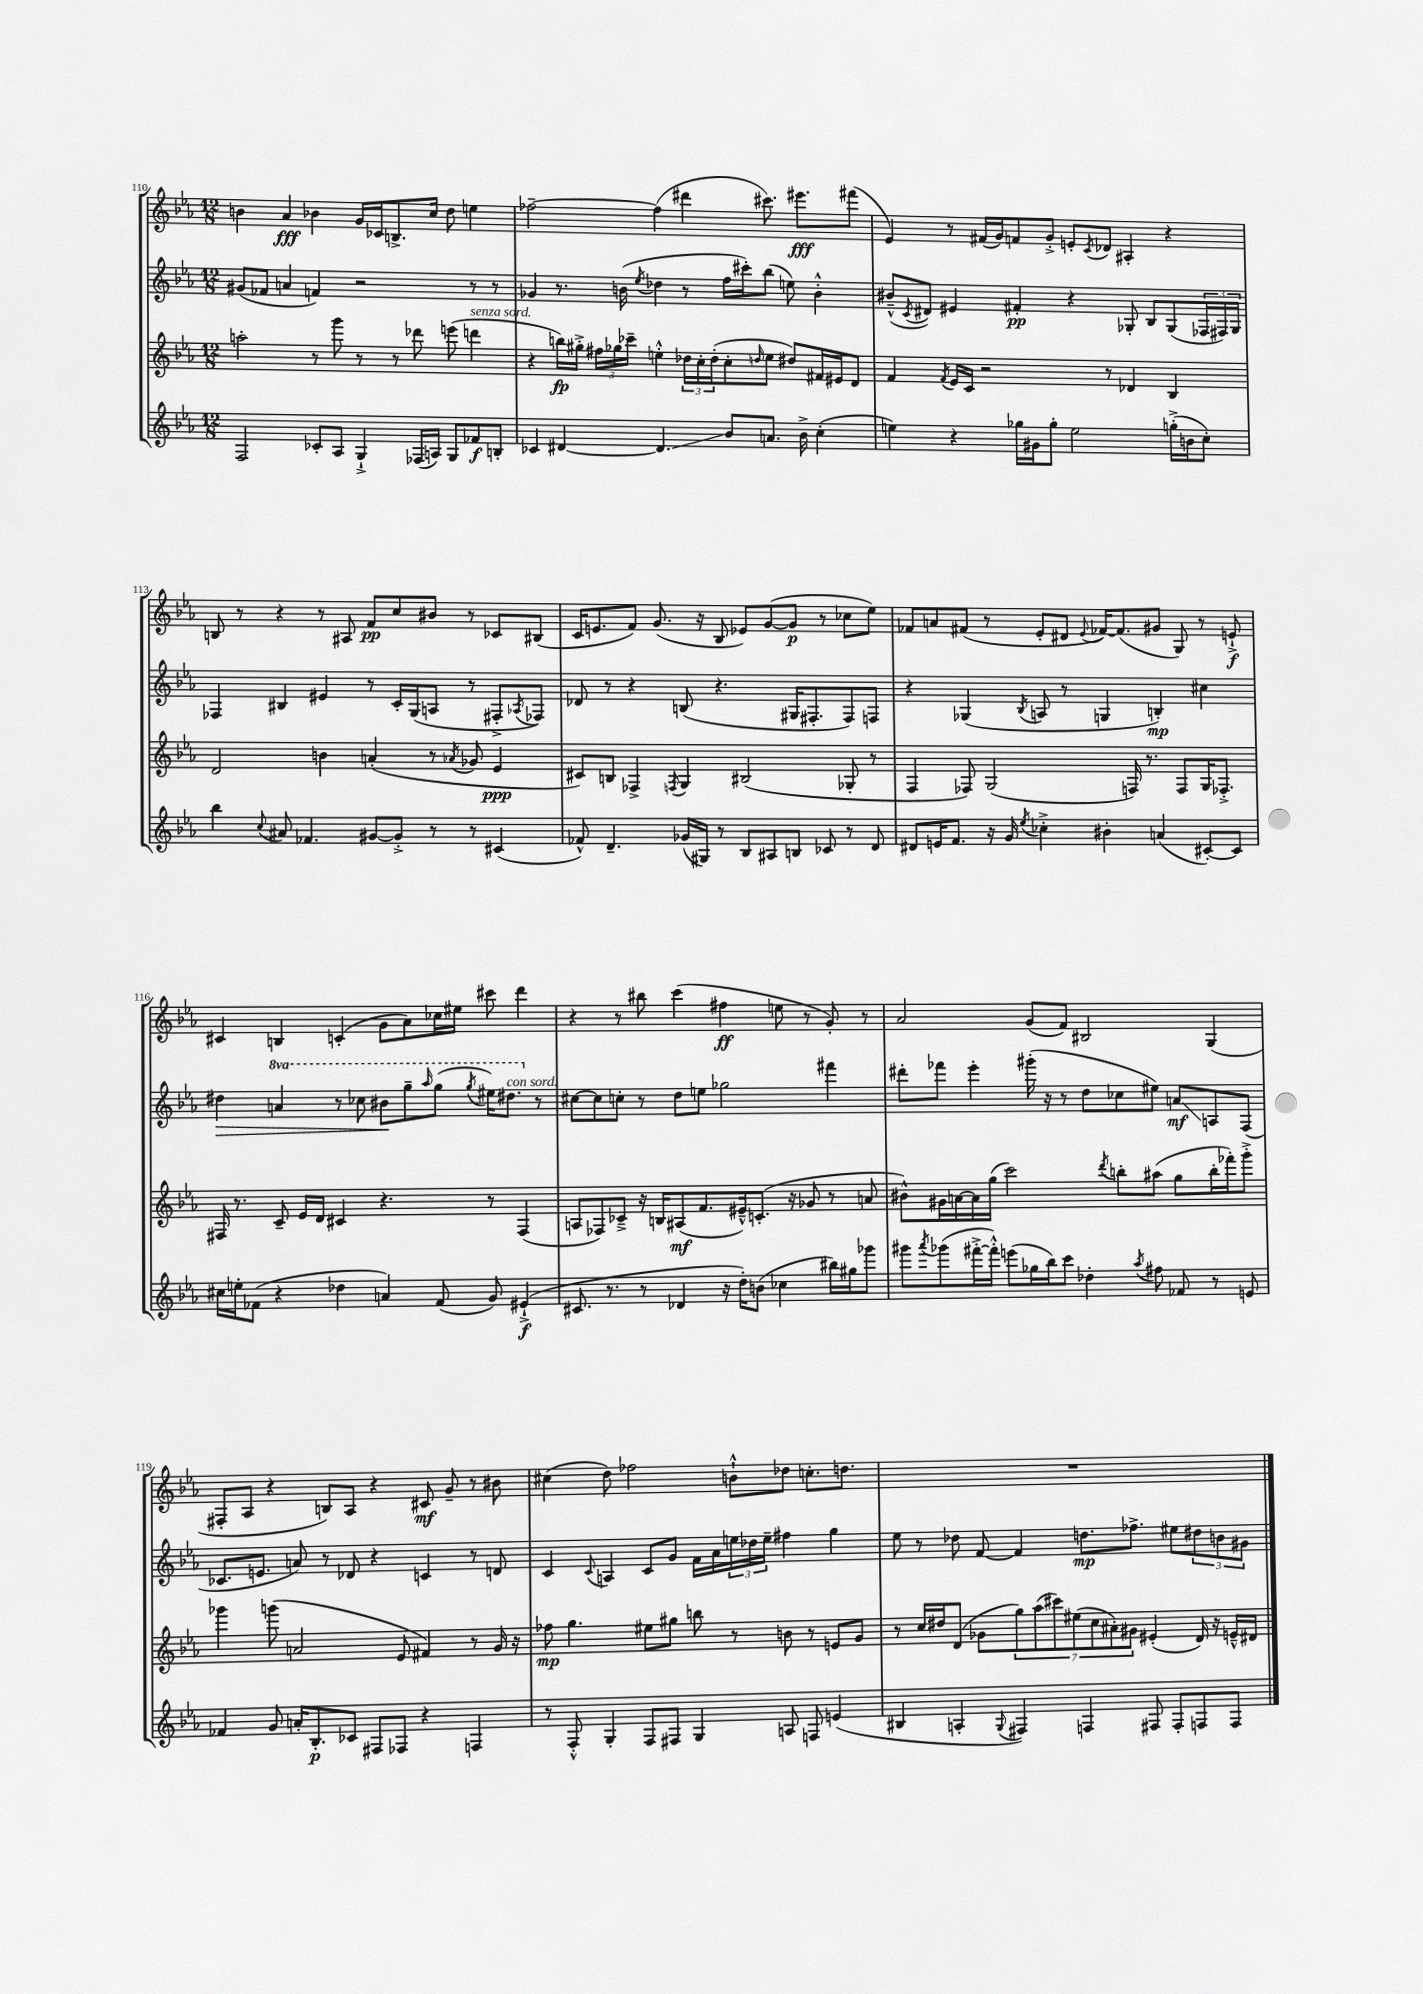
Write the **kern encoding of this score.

**kern	**kern	**kern	**kern
*staff4	*staff3	*staff2	*staff1
*clefG2	*clefG2	*clefG2	*clefG2
*k[b-e-a-]	*k[b-e-a-]	*k[b-e-a-]	*k[b-e-a-]
*M12/8	*M12/8	*M12/8	*M12/8
2F	2aa'	(8g#	4b
.	.	8f-	.
.	.	4a	4a-
8c-'	8r	4f)	4b-
8A-	8ggg	.	.
4G`^	8r	2r	16g
.	.	.	16c-
.	8r	.	8.B^
(16F-	8ddd-	.	.
16A)	.	.	16cc
8G	(8eee	.	8dd
8f-	4ddd	8r	4ee
8B'	.	8r	.
=	=	=	=
4c-	4r	4g-	[2ff-~
[4d#	16bb)	8.r	.
.	16gg#'^	.	.
.	24ff#	.	.
.	24gg-	.	.
.	.	(16b	.
.	24ccc-~	.	.
.	.	8qee-	.
4.d#]	4ee'^^	4dd-	(4ff-]
.	24dd-	8r	4ddd#
.	24cc'	.	.
.	(24dd-'	.	.
8b-	8cc'	16ff	.
.	.	16ccc#')	.
.	16qqdd	.	.
8.a	8ee	(8bb-	8.ccc#)
.	8dd#)	8ee)	.
16b-^	.	.	8.eee#
(4cc'	16f#	4b'^^	.
.	16e#	.	.
.	8d	.	(8fff#
=	=	=	=
4ee)	4f	(8b#~^^	4e-)
.	.	8qc	.
.	.	8d#)	.
.	8qf	.	.
4r	16e-	4e#	8r
.	16c	.	.
.	2r	.	(16f#
.	.	.	16g)
16gg-	.	4f#'	8f
16g#	.	.	.
8gg-'	.	.	8g'^
2ee	.	4r	8e'
.	.	.	8qc
.	8r	.	8d-
.	4d-	8G-'	4A#'
.	.	8B-	.
(16gg'^	4B-	(8G-	4r
16b	.	.	.
8cc')	.	24F-	.
.	.	24F#)	.
.	.	24G-	.
=	=	=	=
4bb-	2d	4F-	8B
.	.	.	8r
8qqcc	.	.	.
8a#	.	4B#	4r
4.f-	.	.	.
.	4b	4e#	8r
.	.	.	8A#
[8g#	(4a'	8r	8f
8g#'^]	.	16c'	8cc
.	.	(16G	.
8r	8r	8A	8b#
.	8qa-	.	.
8r	8g-	8r	8r
(4c#	4e-	8F#'^	8c-
.	.	8qA-	.
.	.	8F-)	(8B#
=	=	=	=
8f-^^)	8c#)	8d-	16c
.	.	.	8.e
4.d~	8B	8r	.
.	4F-^	4r	8f)
.	.	.	(8.g
.	8qF	.	.
(16g-	4G	(8B	.
16G#)	.	.	16r
8r	.	4.r	8B-
8B-	(2B#	.	8e-)
8A#	.	.	([8g
8B	.	16G#	8g]
.	.	8.F#'	.
8c-	.	.	8r
8r	8G-'	8F#)	8cc-
8d	8r	8F	8ee-)
=	=	=	=
8d#	4F	4r	8f-
16e	.	.	8a
8.f	.	.	.
.	8F-)	(4G-	(8f#
16r	(2G	.	8r
16g	.	.	.
8qee-	.	8qB-	.
4cc-'^	.	8A	8e-'
.	.	8r	8d#
.	.	.	8qqe-
4b#'	.	4G	[16f-)
.	.	.	(8.f-]
.	16F)	.	.
.	8.r	.	.
(4a	.	4B')	8g#
.	8F	.	8G)
[8c#')	16G	4cc#	8r
.	8.F-'^	.	.
8c#]	.	.	8e`^
=	=	=	=
16cc#	16F#	4dd#	4c#
16ee'	8.r	.	.
(8f-	.	.	.
4r	8c~	4aa	4B
.	16e-	.	.
.	16d	.	.
4dd-	4c#	8r	(4c'
.	.	8ccc-	.
4a)	4.r	8bb#	8g
.	.	8ggg~	8a-)
.	.	16qqaaa-	.
(8f-	.	(8ggg	16cc-
.	.	.	16ee#
.	.	8qggg	.
8g)	8r	16eee#)	8ccc#
.	.	8.ddd#	.
(4e#`^	(4F#	.	4ddd
.	.	8r	.
=	=	=	=
8.c#	8A	[8cc#	4r
.	8F-)	8cc#]	.
8.r	.	.	.
.	8c-~^	8cc'	8r
8r	16r	8r	8bb#
.	16B	.	.
4d-	(8A#	8dd	(4ccc
.	8.f	8ee	.
16r	.	2gg-	4ff#
16dd')	16e#~^^)	.	.
(8b	(8.c'	.	.
4cc-	.	.	8ee
.	16r	.	.
.	8g-	.	8r
16bb#)	8r	4fff#	8g')
16gg#	.	.	.
8ggg-	8a	.	8r
=	=	=	=
8ggg#	8b#^^)	8ddd#'	2a-
8qaaa-	.	.	.
(8ggg-	16g#	8fff-	.
.	[16a	.	.
[16fff#'^	16a]	4eee-'	.
16fff#'^^])	(16gg	.	.
(8eee	2ccc)	.	.
16gg-	.	(16ggg#'	(8g
16bb-)	.	16r	.
8ccc	.	8r	8f)
4dd-'	.	8dd	2B#
.	8qddd	.	.
.	8bb'	8cc-	.
8qaa-	.	.	.
8ff#	(8aa#	8ee#)	.
8f-	8gg	8a	.
8r	16bb'	8A	(4G
.	16fff-')	.	.
8e	8ggg'^	(8F	.
=	=	=	=
4f-	4ggg-	8.c-	8F#'
.	.	.	8A-
.	.	8.e	.
8g	(8ggg	.	4r
16a'	2a	8a)	.
8.B-'	.	.	.
.	.	8r	8B)
8c-	.	8d-	8A-
8F#	.	4r	4r
8F-	8e-	.	.
4r	4f#)	4c	8c#
.	.	.	8g~
4F	8r	8r	8r
.	16g	8d	8b#
.	16r	.	.
=	=	=	=
8r	8ff-	4c	(4cc#
8F'^^	4.gg	.	.
.	.	8qqc	.
4G'	.	4A	8dd)
.	.	.	2ff-
8F	8ee#	8c	.
8F#	8gg#	8g	.
4G	8bb	16f	.
.	.	16a-	.
.	8r	24ee	8b`^^
.	.	24dd-	.
.	.	24ee~	.
8A	8b	4ff#	8dd-
8F	8r	.	8.cc'
(4e	8e	4gg	.
.	.	.	8.dd
.	8g	.	.
=	=	=	=
4B#	8r	8ee-	1.r
.	16cc	8r	.
.	16dd#	.	.
4A'	(8d	8dd-	.
.	8g-	[8f	.
8qqG	.	.	.
4F#)	14gg)	4f]	.
.	(14aa-	.	.
.	14ccc#)	.	.
.	(14ee#	.	.
4F	.	8.dd	.
.	14cc	.	.
.	14a#')	.	.
.	14g#	.	.
.	.	8.ff-^	.
8F#	(4e#'	.	.
8F#'	.	8ee#	.
8F	16d)	12dd#	.
.	16r	.	.
.	.	12b	.
8F	16e~^^	.	.
.	.	12g#	.
.	16d#	.	.
==	==	==	==
*-	*-	*-	*-
